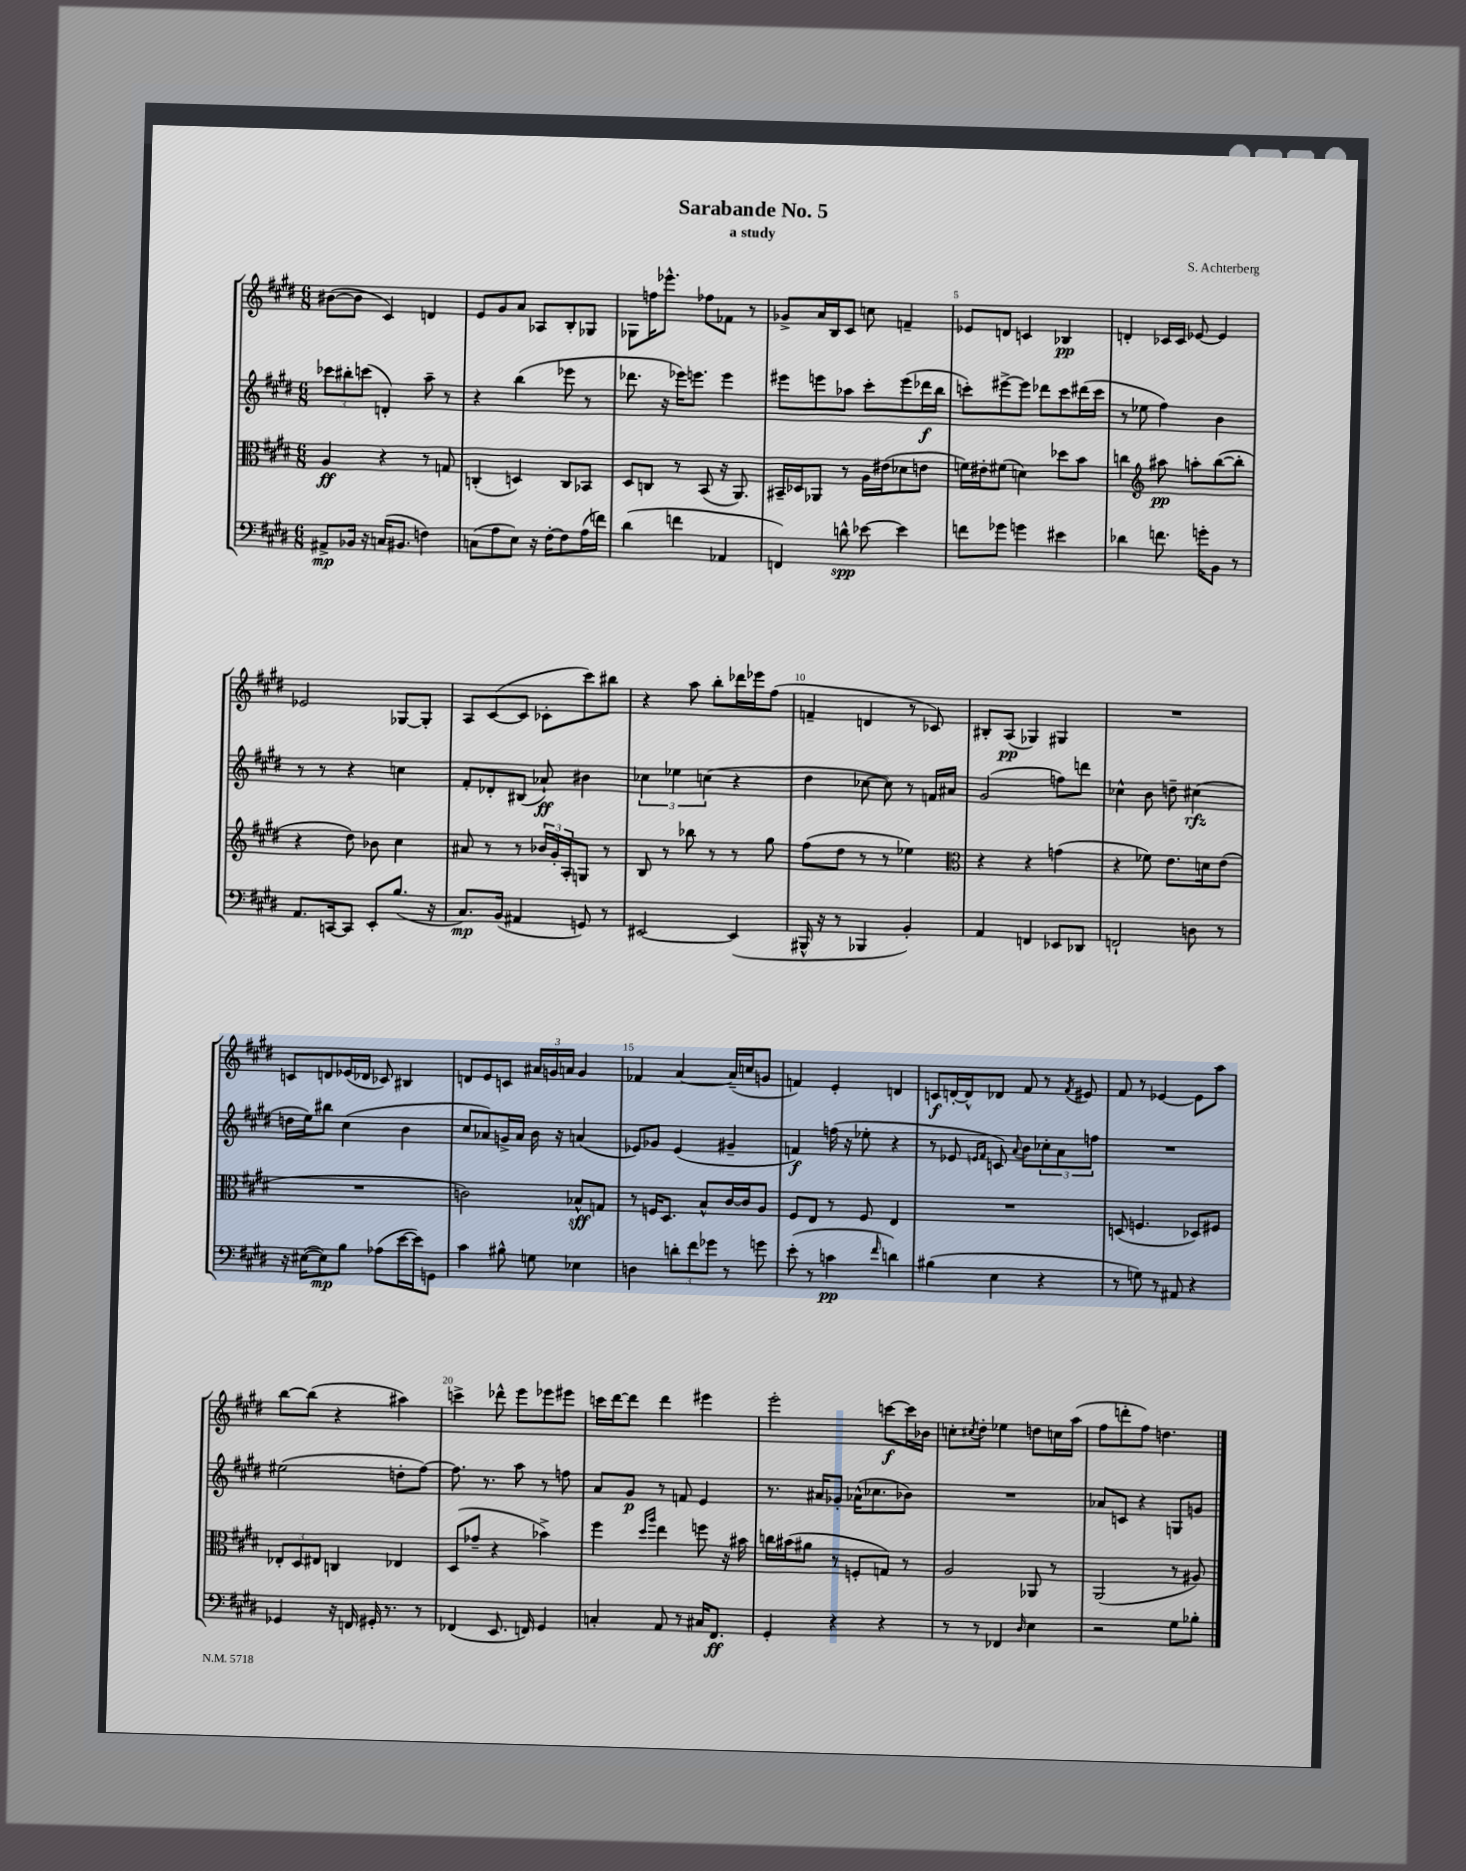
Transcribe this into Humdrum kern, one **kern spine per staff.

**kern	**dynam	**kern	**dynam	**kern	**dynam	**kern	**dynam
*part4	*part4	*part3	*part3	*part2	*part2	*part1	*part1
*staff4	*staff4	*staff3	*staff3	*staff2	*staff2	*staff1	*staff1
*clefF4	*	*clefC3	*	*clefG2	*	*clefG2	*
*k[f#c#g#d#]	*	*k[f#c#g#d#]	*	*k[f#c#g#d#]	*	*k[f#c#g#d#]	*
*M6/8	*	*M6/8	*	*M6/8	*	*M6/8	*
=1	=1	=1	=1	=1	=1	=1	=1
8AA#X^/L	mp	4A/	ff	12ccc-X\L	.	([8b#X\L	.
.	.	.	.	12bb#X'\	.	.	.
16BB-X/Jk	.	.	.	.	.	8b#\J]	.
.	.	.	.	(12cccn\J	.	.	.
16r	.	.	.	.	.	.	.
(16Cn/KL	.	4r	.	4dn'/)	.	4c#/)	.
8.BB#X/J	.	.	.	.	.	.	.
4Fn\)	.	8r	.	8aa~\	.	4dn/	.
.	.	8Gn/	.	8r	.	.	.
=2	=2	=2	=2	=2	=2	=2	=2
(8Cn\L	.	(4Cn'/	.	4r	.	8e/L	.
8A\	.	.	.	.	.	8g#/	.
8E\J)	.	4Dn/)	.	(4bb\	.	8a/J	.
16r	.	.	.	.	.	8A-X/L	.
[16F#'\KL	.	.	.	.	.	.	.
8F#\]	.	8C/L	.	8eee-X\	.	8B'/	.
(16A\L	.	8BB-X/J	.	8r	.	8G-X/J	.
16fn\JJ)	.	.	.	.	.	.	.
=3	=3	=3	=3	=3	=3	=3	=3
(4d#\	.	8D#/L	.	8.ddd-X\	.	8G-X\L	.
.	.	8Cn/J	.	.	.	16ffn\K	.
.	.	.	.	16r	.	8.eee-X^^\J	.
4fn\	.	8r	.	16eee-X\KL)	.	.	.
.	.	.	.	8.eeen\J	.	.	.
.	.	(8BB/	.	.	.	8ff-X\L	.
4AA-X/	.	16r	.	4eee\	.	8f-X\J	.
.	.	8.AA/)	.	.	.	.	.
.	.	.	.	.	.	8r	.
=4	=4	=4	=4	=4	=4	=4	=4
4FFn/)	.	16BB#X~/LL	.	8eee#X\L	.	8g-X^/L	.
.	.	16D-X/J	.	.	.	.	.
.	.	8AA-X/J	.	8eeen\	.	16a/L	.
.	.	.	.	.	.	16B/J	.
8dn^^\	spp	8r	.	8aa-X\J	.	8c#/J	.
[8e-X\	.	16A\LL	.	8ccc#'\L	.	8ccn\	.
.	.	(16e#X\J	.	.	.	.	.
4e-\]	.	8d-X\	.	(8eee\	.	4fn~/	.
.	.	8en\J	.	16ddd-X\L	f	.	.
.	.	.	.	16bb\JJ	.	.	.
=5	=5	=5	=5	=5	=5	=5	=5
8fn\L	.	16fn\LL)	.	8cccn'\L)	.	8e-X/L	.
.	.	16e#X'\J	.	.	.	.	.
8g-X\J	.	(8f#X\J	.	[8eee#X^\	.	8dn/J	.
4gn\	.	4dn\)	.	8eee#\J]	.	4cn/	.
.	.	.	.	8ddd-X\L	.	.	.
4e#X\	.	8dd-X\L	.	8ccc\	.	4B-X/	pp
.	.	8b\J	.	(16ddd#X\L	.	.	.
.	.	.	.	16ccc\JJ	.	.	.
=6	=6	=6	=6	=6	=6	=6	=6
4d-X\	.	4ccn\	.	8r	.	4dn'/	.
.	.	.	.	8ee-X\	.	.	.
*	*	*clefG2	*	*	*	*	*
8.fn\	.	8aa#X\	pp	4ff#\)	.	16c-X/LL	.
.	.	.	.	.	.	16c-/JJ	.
.	.	8aan'\L	.	.	.	[8e-X/	.
16gn'\KL	.	.	.	.	.	.	.
8BB\J	.	([8bb\	.	4b\	.	4e-/]	.
8r	.	8bb'\J]	.	.	.	.	.
!!LO:LB:g=z
=7	=7	=7	=7	=7	=7	=7	=7
8.AA/L	.	4r	.	8r	.	2e-X/	.
.	.	.	.	8r	.	.	.
[16CCn/k	.	.	.	.	.	.	.
8CC/J]	.	8dd#\)	.	4r	.	.	.
8EE'/L	.	8b-X\	.	.	.	.	.
(8.B/J	.	4cc#\	.	4ccn\	.	[8G-X/L	.
.	.	.	.	.	.	8G-'/J]	.
16r	.	.	.	.	.	.	.
=8	=8	=8	=8	=8	=8	=8	=8
8.C#/L)	mp	8a#X/	.	8f#'/L	.	8A/L	.
.	.	8r	.	8d-X'/	.	([8c#/	.
(16BB/Jk	.	.	.	.	.	.	.
4AA#X/	.	8r	.	(8B#X/J	.	8c#/J]	.
.	.	24b-X/LL	.	8a-X`/)	ff	8c-X'\L	.
.	.	24g#'/	.	.	.	.	.
.	.	24A'/J	.	.	.	.	.
8GGn/)	.	8Gn/J	.	4b#X\	.	8ccc#\)	.
8r	.	8r	.	.	.	8bb#X\J	.
=9	=9	=9	=9	=9	=9	=9	=9
[2EE#X/	.	8B/	.	6cc-X\	.	4r	.
.	.	8r	.	.	.	.	.
.	.	.	.	6ee-X\	.	.	.
.	.	8bb-X\	.	.	.	8aa\	.
.	.	.	.	(6ccn\	.	.	.
.	.	8r	.	.	.	8bb'\L	.
(4EE#/]	.	8r	.	4r	.	16ddd-X\L	.
.	.	.	.	.	.	16eee-X\J	.
.	.	8gg#\	.	.	.	(8ff#\J	.
=10	=10	=10	=10	=10	=10	=10	=10
16BBB#X^^/	.	(8ff#\L	.	4dd#\	.	4fn~/	.
16r	.	.	.	.	.	.	.
8r	.	8dd#\J	.	.	.	.	.
4BBB-X/	.	8r	.	[8cc-X\	.	4dn/	.
.	.	8r	.	8cc-\])	.	.	.
4BB'/)	.	4ee-X\)	.	8r	.	8r	.
.	.	.	.	16fn/LL	.	8c-X/)	.
.	.	.	.	16a#X/JJ	.	.	.
=11	=11	=11	=11	=11	=11	=11	=11
*	*	*clefC3	*	*	*	*	*
4AA/	.	4r	.	(2g#/	.	8B#X'/L	.
.	.	.	.	.	.	(8A/J	pp
4FFn/	.	4r	.	.	.	4G-X/)	.
8EE-X/L	.	(4gn\	.	8ffn\L)	.	4G#X/	.
8DD-X/J	.	.	.	8dddn\J	.	.	.
=12	=12	=12	=12	=12	=12	=12	=12
2FFn`/	.	4r	.	4cc-X^^\	.	2.r	.
.	.	8f-X\)	.	8b\	.	.	.
.	.	8.e\L	.	8ddn~\	.	.	.
8Dn\	.	.	.	(4cc#X\	rfz	.	.
.	.	16dn\k	.	.	.	.	.
8r	.	(8e\J	.	.	.	.	.
!!LO:LB:g=z
=13	=13	=13	=13	=13	=13	=13	=13
16r	.	2.r	.	16ddn\LL	.	8cn/L	.
([16E#X\KL	.	.	.	16ee\J)	.	.	.
8E#\])	mp	.	.	8bb#X\J	.	8dn/	.
8B\J	.	.	.	(4cc#\	.	(16e-X/L	.
.	.	.	.	.	.	16d-X/JJ	.
(8A-X\L	.	.	.	.	.	8c-X/)	.
[16e\L	.	.	.	4b\	.	4B#X/	.
16e\J])	.	.	.	.	.	.	.
8GGn\J	.	.	.	.	.	.	.
=14	=14	=14	=14	=14	=14	=14	=14
4c#\	.	2cn\)	.	8cc#/L	.	8dn/L	.
.	.	.	.	8a-X/)	.	8e/	.
8B#X^^\	.	.	.	16gn^/L	.	8cn/J	.
.	.	.	.	16a-/JJ	.	.	.
8Gn\	.	.	.	16b\	.	24a#X/LL	.
.	.	.	.	.	.	24gn/	.
.	.	.	.	16r	.	.	.
.	.	.	.	.	.	24an/JJ	.
4E-X\	.	8B-X^^/L	sff	(4an/	.	4g/	.
.	.	8Gn/J	.	.	.	.	.
=15	=15	=15	=15	=15	=15	=15	=15
4Dn\	.	8r	.	8e-X/L)	.	4f-X/	.
.	.	16Fn/KL	.	8g-X/J	.	.	.
.	.	8.D#/J	.	.	.	.	.
12dn'\L	.	.	.	(4e-/	.	[4a/	.
12f#\	.	.	.	.	.	.	.
.	.	8B^^/L	.	.	.	.	.
12g-X\J	.	.	.	.	.	.	.
8r	.	[16c#/L	.	4g#X~/	.	(16a~/LL]	.
.	.	16c#/J]	.	.	.	16ccn/J	.
8gn\	.	8A/J	.	.	.	8gn/J	.
=16	=16	=16	=16	=16	=16	=16	=16
(8e'\	.	8F#/L	.	4fn/)	f	4fn/)	.
8r	.	8E/J	.	.	.	.	.
4cn\	pp	8r	.	(16ffn\	.	4e'/	.
.	.	.	.	16r	.	.	.
.	.	8F#/	.	8ee-X'\	.	.	.
16qqf#/	.	.	.	.	.	.	.
4dn\)	.	4E/	.	4r	.	4dn/	.
=17	=17	=17	=17	=17	=17	=17	=17
(4B#X\	.	2.r	.	8r	.	8cn/L	f
.	.	.	.	8e-X/	.	[16dn'/L	.
.	.	.	.	.	.	16d^^/J]	.
.	.	.	.	16qqen/LL	.	.	.
.	.	.	.	16qqf#/JJ	.	.	.
4E\	.	.	.	8cn/)	.	8d-X/J	.
.	.	.	.	8qqa/	.	.	.
.	.	.	.	8b\L	.	8f#/	.
4r	.	.	.	12cc-X'\	.	8r	.
.	.	.	.	12a\	.	.	.
.	.	.	.	.	.	8qf#/	.
.	.	.	.	.	.	8e#X/	.
.	.	.	.	12ffn\J	.	.	.
=18	=18	=18	=18	=18	=18	=18	=18
8r	.	(8Dn/	.	2.r	.	8f#/	.
8Gn\)	.	4.Fn/	.	.	.	8r	.
8r	.	.	.	.	.	[4e-X/	.
8AA#X/	.	.	.	.	.	.	.
4r	.	8D-X/L)	.	.	.	8e-\L]	.
.	.	8F#X/J	.	.	.	8aa\J	.
!!LO:LB:g=z
=19	=19	=19	=19	=19	=19	=19	=19
4GG-X/	.	12E-X'/L	.	(2ee#X\	.	[8bb\L	.
.	.	12D#/	.	.	.	.	.
.	.	.	.	.	.	(8bb\J]	.
.	.	12E#X/J	.	.	.	.	.
16r	.	4Cn/	.	.	.	4r	.
16FFn/	.	.	.	.	.	.	.
16GG#X'/	.	.	.	.	.	.	.
8.r	.	.	.	.	.	.	.
.	.	4E-X/	.	8ddn'\L	.	4aa#X\)	.
8r	.	.	.	[8ff#\J)	.	.	.
=20	=20	=20	=20	=20	=20	=20	=20
(4FF-X/	.	(8D#/L	.	8.ff#\]	.	4cccn^\	.
.	.	8g-X~/J	.	.	.	.	.
.	.	.	.	8.r	.	.	.
8.EE/	.	4r	.	.	.	8ddd-X^^\	.
.	.	.	.	8aa\	.	8eee\L	.
16FFn/)	.	.	.	.	.	.	.
4GG#/	.	4b-X^\)	.	8r	.	8eee-X\	.
.	.	.	.	8ffn\	.	8eee#X\J	.
=21	=21	=21	=21	=21	=21	=21	=21
4Cn'/	.	4ff#\	.	8a/L	.	16cccn\LL	.
.	.	.	.	.	.	[16ddd#\J	.
.	.	.	.	8g#/J	p	8ddd#\J]	.
.	.	16qqdd#/LL	.	.	.	.	.
.	.	16qqaa/JJ	.	.	.	.	.
8AA/	.	4ee\	.	8r	.	4ddd#\	.
8r	.	.	.	8fn/	.	.	.
16C#X/KL	.	8ffn\	.	4e/	.	4eee#X\	.
8.FF#/J	ff	.	.	.	.	.	.
.	.	16r	.	.	.	.	.
.	.	16b#X\	.	.	.	.	.
=22	=22	=22	=22	=22	=22	=22	=22
4GG#'/	.	16ccn\LL	.	8.r	.	2eee'\	.
.	.	(16b#X\J	.	.	.	.	.
.	.	8a#X\J	.	.	.	.	.
.	.	.	.	16a#X/KL	.	.	.
4r	.	8r	.	8g-X'/J	.	.	.
.	.	8Fn'/L	.	(16a-X^^\KL	.	.	.
.	.	.	.	8.cc-X\	.	.	.
4r	.	8Gn/J)	.	.	.	[8cccn\L	f
.	.	8r	.	8b-X\J)	.	16ccc\L]	.
.	.	.	.	.	.	16b-X\JJ	.
=23	=23	=23	=23	=23	=23	=23	=23
8r	.	2A/	.	2.r	.	8ccn'\L	.
.	.	.	.	.	.	8qcc#X/	.
8r	.	.	.	.	.	8dd#'\J	.
4FF-X/	.	.	.	.	.	4ee-X\	.
16qqD#/	.	.	.	.	.	.	.
4E\	.	8AA-X/	.	.	.	8ddn\L	.
.	.	8r	.	.	.	16ccn\L	.
.	.	.	.	.	.	(16aa\JJ	.
=24	=24	=24	=24	=24	=24	=24	=24
2r	.	(2AA/	.	8a-X/L	.	8ff#\L	.
.	.	.	.	8cn/J	.	8dddn'\	.
.	.	.	.	4r	.	8ff#\J)	.
.	.	.	.	.	.	4.ddn\	.
8G#\L	.	8r	.	8Gn/L	.	.	.
8B-X'\J	.	8A#X/)	.	8gn/J	.	.	.
==	==	==	==	==	==	==	==
*-	*-	*-	*-	*-	*-	*-	*-
